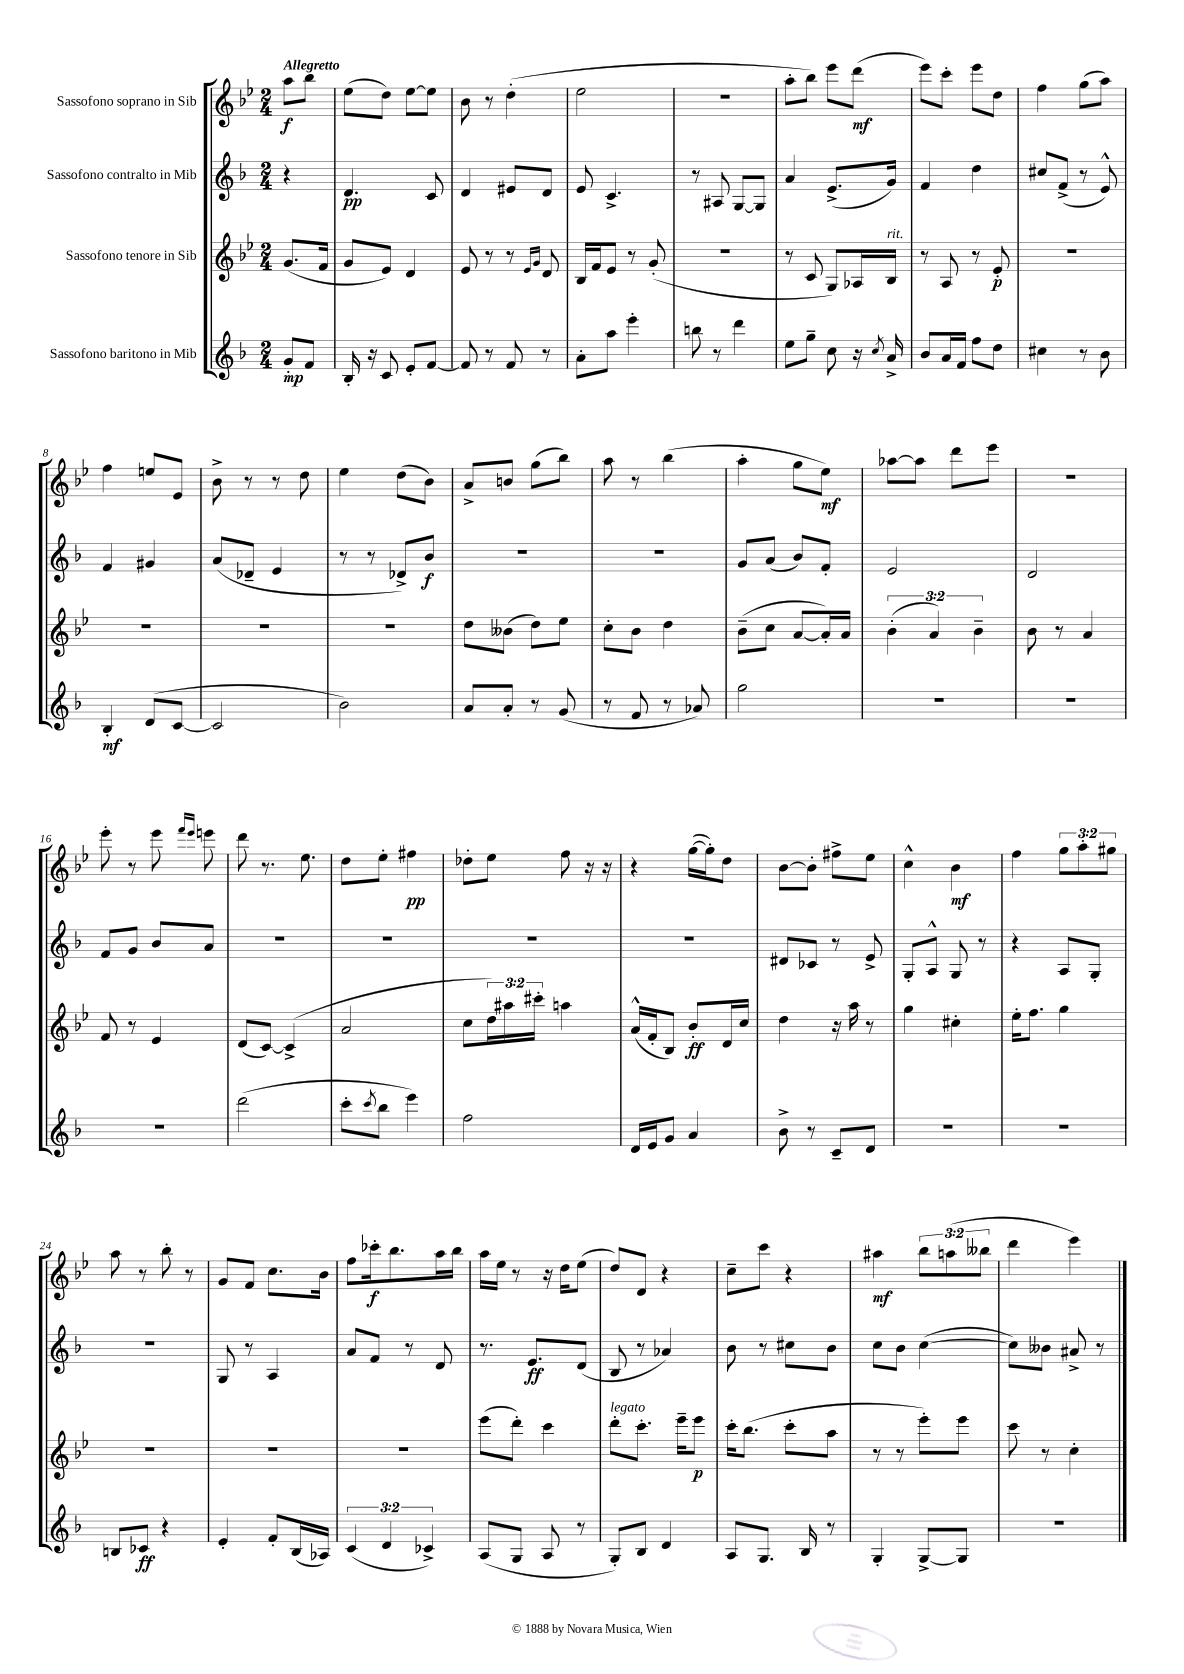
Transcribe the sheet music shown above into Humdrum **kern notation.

**kern	**kern	**kern	**kern
*staff4	*staff3	*staff2	*staff1
*clefG2	*clefG2	*clefG2	*clefG2
*k[b-]	*k[b-e-]	*k[b-]	*k[b-e-]
*M2/4	*M2/4	*M2/4	*M2/4
8g'/L	(8.g/L	4r	8aa\L
8f/J	.	.	8bb-\J
.	16f/Jk	.	.
=	=	=	=
16B-'/	8g/L	4.d/	(8ee-\L
16r	.	.	.
8c/	8e-/J)	.	8dd\J)
8e'/L	4d/	.	[8ee-\L
[8f/J	.	8c/	8ee-\]J
=	=	=	=
8f/]	8e-/	4d/	8b-\
8r	8r	.	8r
8f/	8r	8e#/L	(4dd'\
.	16qqe-/LL	.	.
.	16qqg/JJ	.	.
8r	8d/	8d/J	.
=	=	=	=
8a'\L	16B-/LL	8e/	2ee-\
.	16f/J	.	.
8aa\J	8e-/J	4.c^/	.
4eee'\	8r	.	.
.	(8g'/	.	.
=	=	=	=
8bb\	2r	8r	2r
8r	.	8A#/	.
4ddd\	.	[8G/L	.
.	.	8G/]J	.
=	=	=	=
8ee\L	8r	4a/	8aa'\L
8gg~\J	8c/	.	8bb-\J)
8cc\	8G/L)	(8.e^/L	8eee-\L
16r	16A-/L	.	(8ddd\J
8qcc/	.	.	.
16a^/	16B-/JJ	16g/Jk)	.
=	=	=	=
8b-/L	8r	4f/	8eee-\L)
16a/L	8A/	.	8ccc'\J
16f/JJ	.	.	.
8ff\L	8r	4dd\	8eee-\L
8dd\J	8e-'/	.	8dd\J
=	=	=	=
4cc#\	2r	8cc#/L	4ff\
.	.	(8f^/J	.
8r	.	8r	(8gg\L
8b-\	.	8e^^/)	8aa\J)
=	=	=	=
4B-'/	2r	4f/	4ff\
(8d/L	.	4g#/	8ee/L
[8c/J	.	.	8e-/J
=	=	=	=
2c/]	2r	(8a/L	8b-^\
.	.	8d-~/J	8r
.	.	4e/	8r
.	.	.	8dd\
=	=	=	=
2b-\)	2r	8r	4ee-\
.	.	8r	.
.	.	8d-^/L)	(8dd\L
.	.	8b-/J	8b-\J)
=	=	=	=
8a/L	8dd\L	2r	8a^/L
8a'/J	(8b--\J	.	8b/J
8r	8dd\L)	.	(8gg\L
(8g/	8ee-\J	.	8bb-\J)
=	=	=	=
8r	8cc'\L	2r	8aa\
8f/	8b-\J	.	8r
8r	4dd\	.	(4bb-\
8a-/)	.	.	.
=	=	=	=
2gg\	(8b-~\L	8g/L	4aa'\
.	8cc\J	(8a/J	.
.	[8a/L	8b-/L)	8gg\L
.	16a'/]L)	8f'/J	8ee-\J)
.	16a/JJ	.	.
=	=	=	=
2r	(6b-'\	2e/	[8aa-\L
.	.	.	8aa-\]J
.	6a/)	.	.
.	.	.	8ddd\L
.	6b-~\	.	.
.	.	.	8eee-\J
=	=	=	=
2r	8b-\	2d/	2r
.	8r	.	.
.	4a/	.	.
=	=	=	=
2r	8f/	8f/L	8eee-'\
.	8r	8g/J	8r
.	4e-/	8b-/L	8eee-\
.	.	.	16qqfff/LL
.	.	.	16qqeee-/JJ
.	.	8a/J	8eee\
=	=	=	=
(2ddd\	(8d/L	2r	8ddd\
.	[8c/J)	.	8.r
.	(4c^/]	.	.
.	.	.	8.ee-\
=	=	=	=
8ccc'\L	2a/	2r	8dd\L
8qccc/	.	.	.
8bb-\J	.	.	8ee-'\J
4eee\)	.	.	4ff#\
=	=	=	=
2ff\	8cc\L	2r	8dd-'\L
.	24dd\L)	.	8ee-\J
.	24aa#\	.	.
.	24ccc#'\JJ	.	.
.	4aa\	.	8ff\
.	.	.	16r
.	.	.	16r
=	=	=	=
16d/LL	(16a^^/LL	2r	4r
16e/J	16f'/J	.	.
8g/J	8B-/J)	.	.
4a/	8b-'/L	.	([16gg\LL
.	.	.	16gg'\]J)
.	16d/L	.	8dd\J
.	16cc/JJ	.	.
=	=	=	=
8b-^\	4dd\	8d#/L	[8b-\L
8r	.	8c-/J	8b-'\]J
8c~/L	16r	8r	8ff#^\L
.	16aa\	.	.
8d/J	8r	8e^/	8ee-\J
=	=	=	=
2r	4gg\	8G'/L	4cc^^\
.	.	8A^^/J	.
.	4cc#'\	8G/	4b-\
.	.	8r	.
=	=	=	=
2r	16ee-'\LK	4r	4ff\
.	8.ff\J	.	.
.	4gg\	8A/L	12gg\L
.	.	.	12aa'\
.	.	8G'/J	.
.	.	.	12gg#\J
=	=	=	=
8B/L	2r	2r	8aa\
8c-/J	.	.	8r
4r	.	.	8bb-'\
.	.	.	8r
=	=	=	=
4e'/	2r	8G/	8g/L
.	.	8r	8f/J
8f'/L	.	4A/	8.cc\L
(16B-/L	.	.	.
16A-/JJ)	.	.	16b-\Jk
=	=	=	=
(6c/	2r	8a/L	8ff\L
.	.	8f/J	16ccc-'\k
6d/	.	.	.
.	.	.	8.bb-\
.	.	8r	.
6c-^/)	.	.	.
.	.	8d/	16aa\L
.	.	.	16bb-\JJ
=	=	=	=
(8A/L	(8eee-\L	8.r	16aa\LL
.	.	.	16ee-\JJ
8G/J	8ddd'\J)	.	8r
.	.	8.e/L	.
8A/	4ccc\	.	16r
.	.	.	16dd\LK
8r	.	(8d/J	(8ee-\J
=	=	=	=
8G'/L)	8ddd'\L	8B-/	8dd/L)
8B-/J	8.ccc'\J	8r	8d/J
4d/	.	4a-/)	4r
.	16eee-~\LK	.	.
.	8eee-\J	.	.
=	=	=	=
8A/L	16ccc'\LK	8b-\	8cc~\L
.	(8.bb-\J	.	.
8.G/J	.	8r	8ccc\J
.	8ccc'\L	8cc#\L	4r
16B-/	.	.	.
8r	8aa\J	8b-\J	.
=	=	=	=
4G'/	8r	8cc\L	4aa#\
.	8r	8b-\J	.
[8G^/L	8eee-'\L)	([4cc\	12bb-\L
.	.	.	(12aa\
8G/]J	8eee-\J	.	.
.	.	.	12bb--\J
=	=	=	=
2r	8ccc\	8cc\]L)	4ddd\
.	8r	8b--\J	.
.	4cc'\	8a#^/	4eee-\)
.	.	8r	.
==	==	==	==
*-	*-	*-	*-
